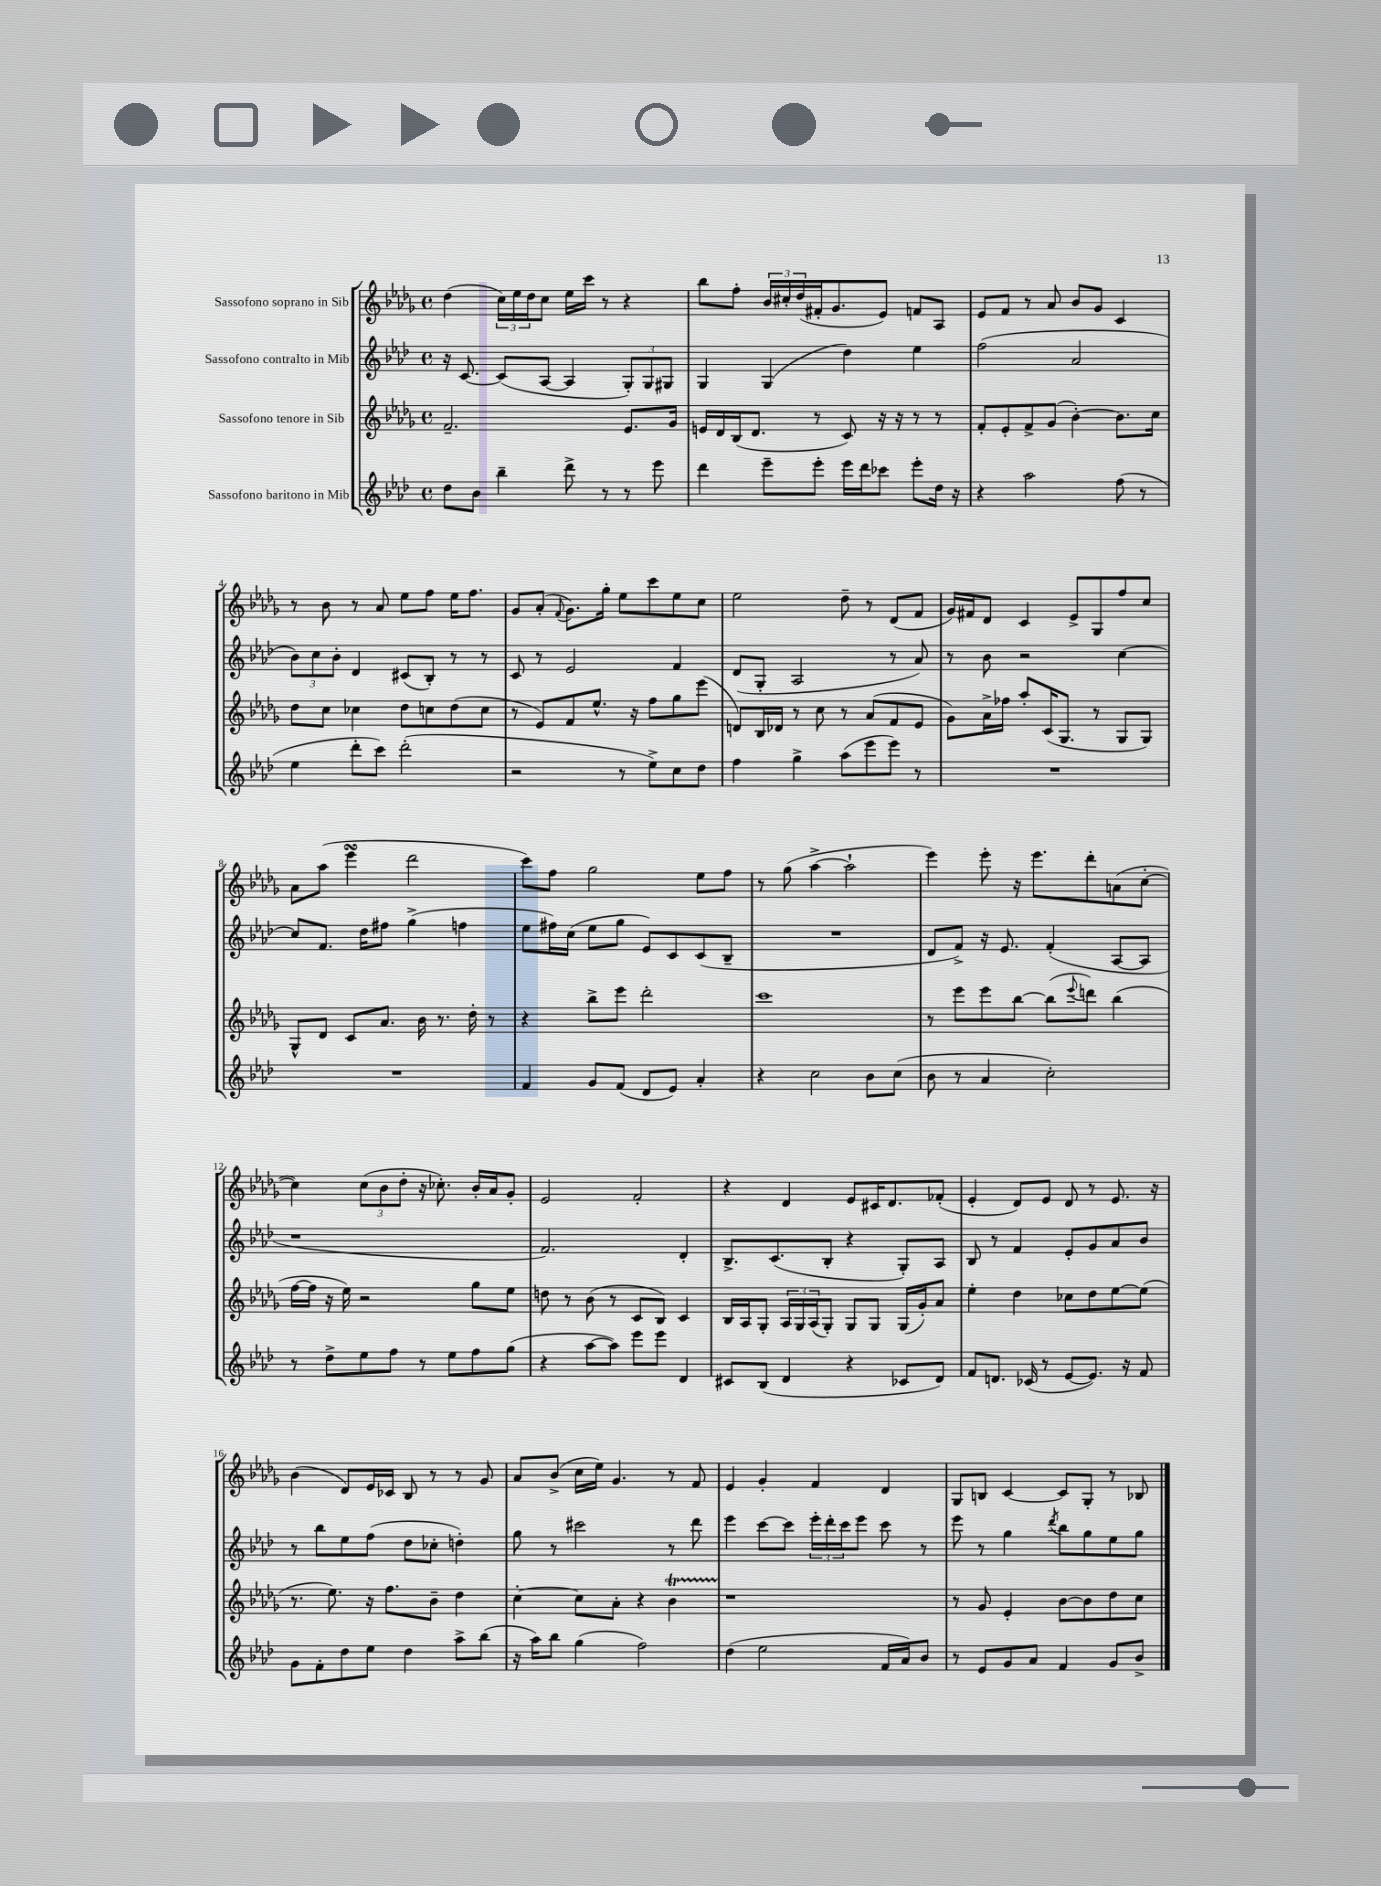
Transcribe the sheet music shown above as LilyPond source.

<<
\new StaffGroup <<
\new Staff = "s0" \with { instrumentName = "Sassofono soprano in Sib" } {
    \clef treble \key des \major \defaultTimeSignature \time 4/4
    des''4( \tuplet 3/2 { c''16) ees''16 des''16 } c''8 ees''16 c'''16 r8 r4 |
    bes''8 f''8-. \tuplet 3/2 { bes'16 cis''16-. des''16( } fis'16-. ges'8. ees'8) f'8 aes8 |
    ees'8 f'8 r8 aes'8 bes'8 ges'8 c'4 |
    r8 bes'8 r8 aes'8 ees''8 f''8 ees''16 f''8. |
    ges'8 aes'8-.( \appoggiatura { f'8 } ges'8.) ges''16-. ees''8 c'''8 ees''8 c''8 |
    ees''2 des''8-- r8 des'8( f'8 |
    ges'16) fis'16 des'8 c'4 ees'8-> ges8 f''8 c''8 |
    aes'8 aes''8( ees'''4\turn des'''2 |
    c'''8) f''8 ges''2 ees''8 f''8 |
    r8 ges''8( aes''4~-> aes''2-! |
    ees'''4) ees'''8-. r16 ees'''8. des'''8-. a'8( c''8~-. |
    c''4) \tuplet 3/2 { c''8( bes'8 des''8-. } r16 ces''8.-.) bes'16-. aes'16 ges'8-. |
    ees'2 f'2-. |
    r4 des'4 ees'8 cis'16 des'8. fes'8-.( |
    ees'4-. des'8) ees'8 des'8 r8 ees'8. r16 |
    bes'4( des'8) ees'16 ces'16 bes8 r8 r8 ges'8 |
    aes'8 bes'8->( c''16 ees''16) ges'4. r8 f'8 |
    ees'4 ges'4-. f'4 des'4 |
    ges8 b8 c'4~ c'8 ges8-. r8 bes8 \bar "|." |
}
\new Staff = "s1" \with { instrumentName = "Sassofono contralto in Mib" } {
    \clef treble \key aes \major \defaultTimeSignature \time 4/4
    r16 c'8.~ c'8( aes8~ aes4 \tuplet 3/2 { g8-.) g8 gis8 } |
    g4 g4( des''4) ees''4 |
    f''2( aes'2 |
    \tuplet 3/2 { bes'8) c''8 bes'8-. } des'4 cis'8( bes8-.) r8 r8 |
    c'8 r8 ees'2 f'4 |
    des'8( g8-. aes2 r8 aes'8) |
    r8 bes'8 r2 c''4~ |
    c''8 f'8. des''16 fis''8 g''4->( f''4 |
    ees''8 fis''16) c''16( ees''8 g''8 ees'8) c'8 c'8( bes8-- |
    R1 |
    des'8 f'8->) r16 ees'8. f'4-.( aes8~ aes8 |
    r1 |
    f'2.) des'4-. |
    bes8.-> c'8.( bes8-. r4 g8-.) aes8 |
    bes8 r8 f'4 ees'8-. g'8 aes'8 bes'8 |
    r8 bes''8 ees''8 f''8( des''8 ces''8-. d''4-.) |
    g''8 r8 cis'''2 r8 des'''8 |
    ees'''4 c'''8~ c'''8 \tuplet 3/2 { ees'''16-. des'''16-. c'''16 } ees'''8 c'''8 r8 |
    ees'''8 r8 g''4 \acciaccatura { des'''8 } bes''8 g''8 ees''8 g''8 \bar "|." |
}
\new Staff = "s2" \with { instrumentName = "Sassofono tenore in Sib" } {
    \clef treble \key des \major \defaultTimeSignature \time 4/4
    f'2.-- ees'8. ges'16 |
    e'16 des'16 bes16( des'8. r8 c'8) r16 r16 r8 r8 |
    f'8-. ees'8-. f'8-> ges'8( bes'4~-.) bes'8. c''16 |
    des''8 c''8 ces''4 des''8 c''8 des''8( c''8 |
    r8 ees'8) f'8 ees''8.-^ r16 f''8 ges''8 ees'''8( |
    d'8) bes16 des'16 r8 c''8 r8 aes'8( f'8 ees'8 |
    ges'8) aes'16-> fes''16 aes''8-. c'16( ges8. r8 ges8 ges8) |
    ges8-^ des'8 c'8 aes'8. bes'16 r8. des''16-. r8 |
    r4 bes''8-> ees'''8 des'''2-. |
    c'''1 |
    r8 ees'''8 ees'''8 bes''8~ bes''8( \appoggiatura { ees'''8 } d'''8) bes''4( |
    f''16~ f''16 r16 ees''16) r2 ges''8 ees''8 |
    d''8 r8 bes'8( r8 c'8 bes8) c'4 |
    bes16 aes16 ges8-. \tuplet 3/2 { aes16 ges16 aes16( } ges8-.) ges8 ges8 ges16( ges'16-.) aes'8 |
    ees''4-. des''4 ces''8 des''8 ees''8~ ees''8( |
    r8. ees''8.) r16 f''8. bes'8-- des''4 |
    c''4~-. c''8 aes'8-. r4 bes'4\startTrillSpan |
    r1\stopTrillSpan |
    r8 ges'8 ees'4-. bes'8~ bes'8 des''8 c''8 \bar "|." |
}
\new Staff = "s3" \with { instrumentName = "Sassofono baritono in Mib" } {
    \clef treble \key aes \major \defaultTimeSignature \time 4/4
    des''8 bes'8 bes''4-- des'''8-> r8 r8 ees'''8 |
    des'''4 ees'''8-- ees'''8-. ees'''16 des'''16 ces'''8 ees'''8-. des''16 r16 |
    r4 aes''2 f''8( r8 |
    ees''4 des'''8-. c'''8) des'''2-.( |
    r2 r8 ees''8->) c''8 des''8 |
    f''4 g''4-> aes''8( ees'''8 ees'''8) r8 |
    R1 |
    R1 |
    f'4 g'8 f'8( des'8 ees'8) aes'4-. |
    r4 c''2 bes'8 c''8( |
    bes'8 r8 aes'4 c''2-.) |
    r8 des''8-> ees''8 f''8 r8 ees''8 f''8 g''8( |
    r4 aes''8~ aes''8) ees'''8 ees'''8 des'4 |
    cis'8 bes8( des'4 r4 ces'8 des'8) |
    f'8 d'8. ces'16( r8 ees'8~ ees'8.) r16 f'8 |
    g'8 f'8-. des''8 ees''8 des''4 aes''8-> bes''8( |
    r16 aes''16) bes''8 g''4( f''2) |
    des''4( ees''2 f'16 aes'16) bes'8 |
    r8 ees'8 g'8 aes'8 f'4 g'8 bes'8-> \bar "|." |
}
>>
>>
